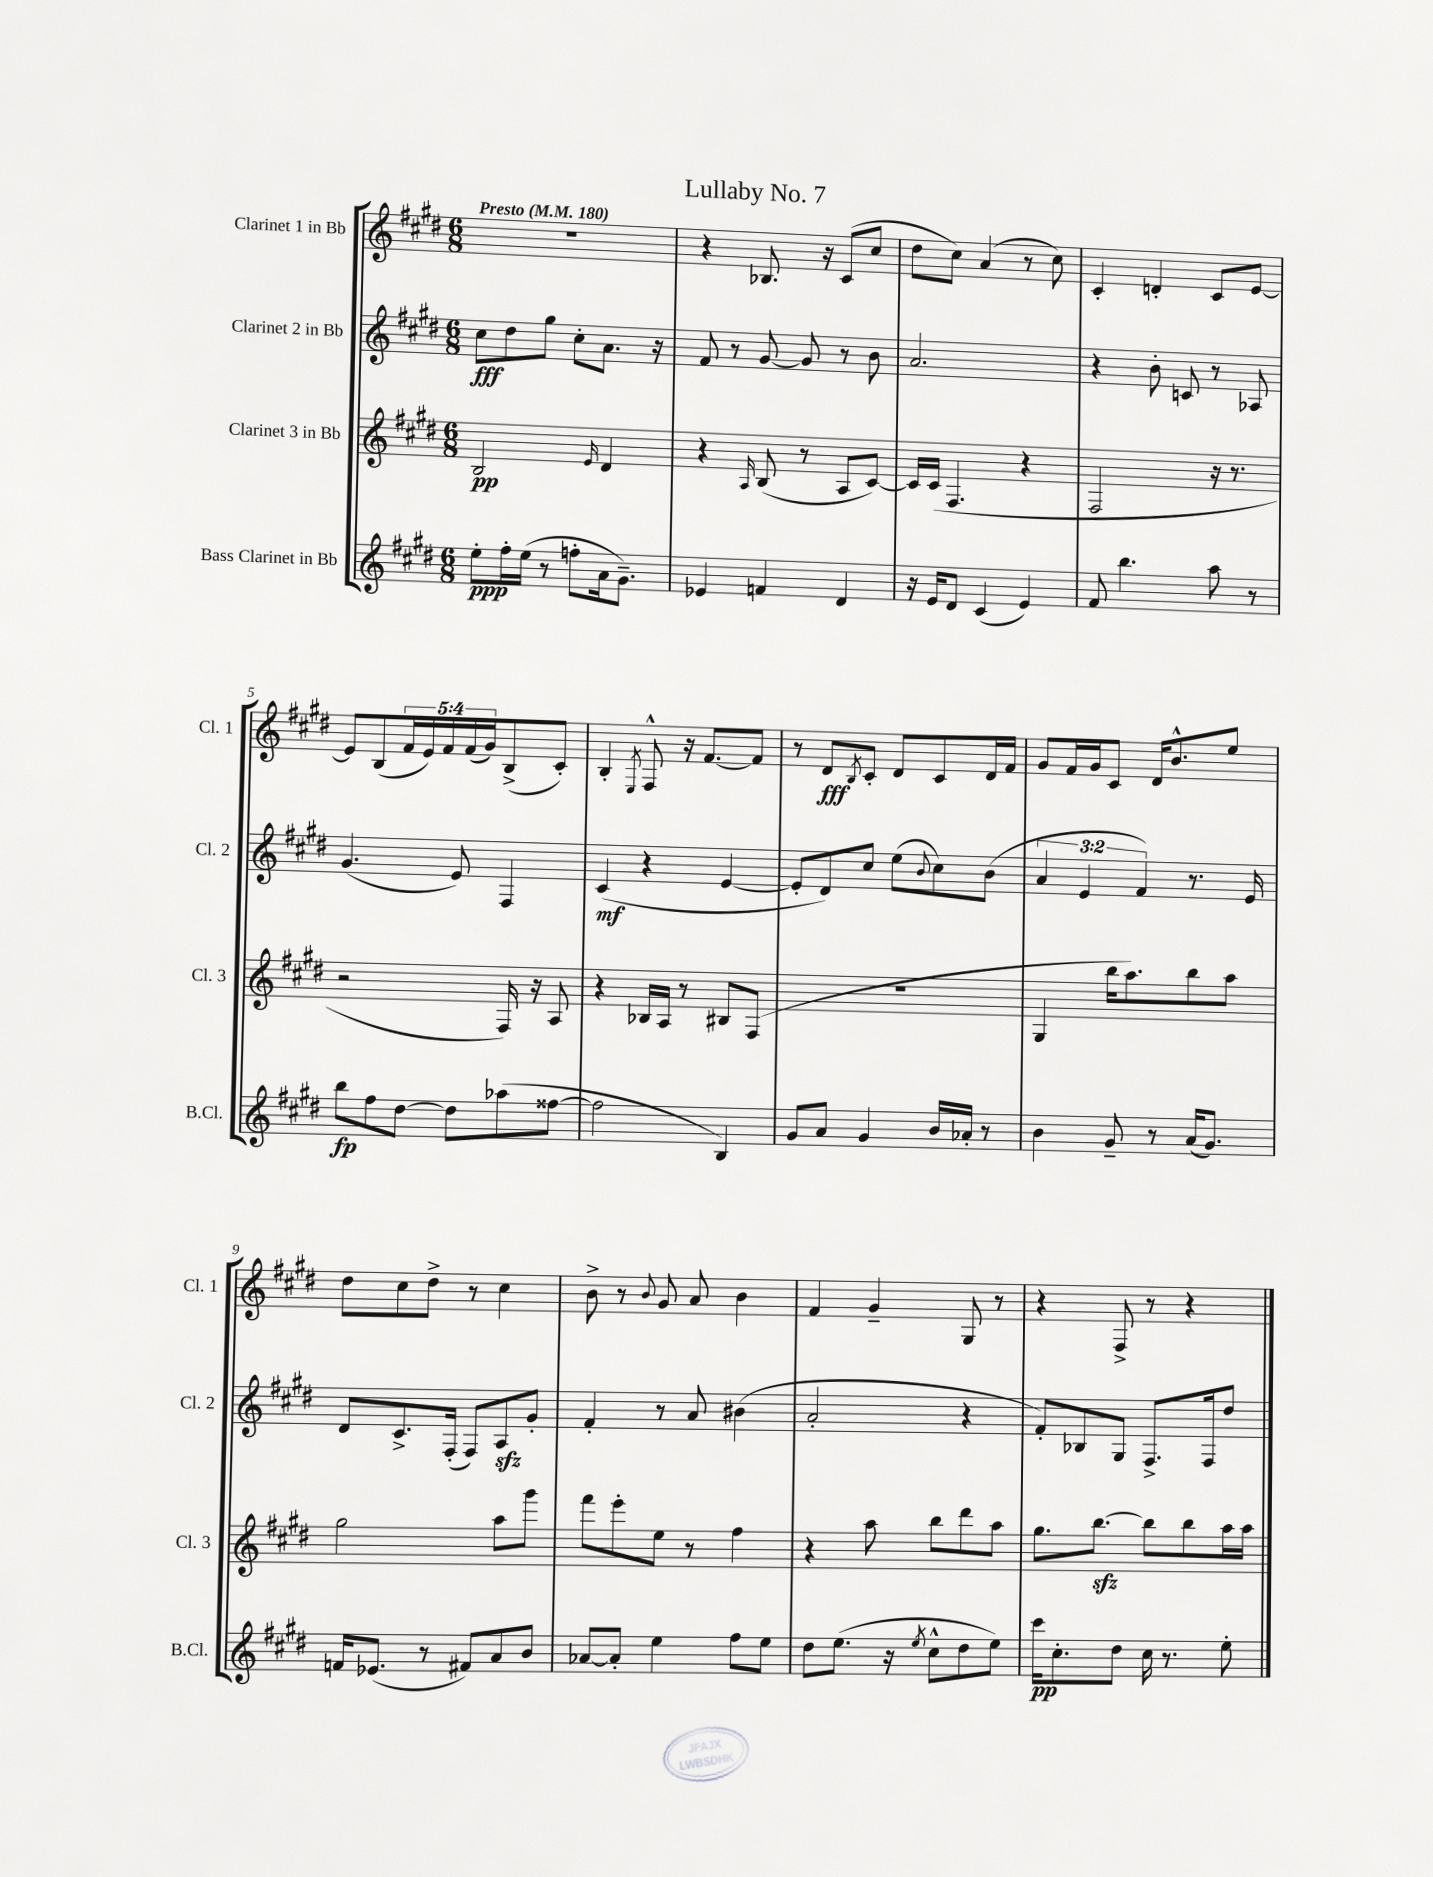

**kern	**kern	**kern	**kern
*staff4	*staff3	*staff2	*staff1
*clefG2	*clefG2	*clefG2	*clefG2
*k[f#c#g#d#]	*k[f#c#g#d#]	*k[f#c#g#d#]	*k[f#c#g#d#]
*M6/8	*M6/8	*M6/8	*M6/8
*MM180	*MM180	*MM180	*MM180
8ee'\L	2B/	8cc#\L	2.r
16ff#'\L	.	8dd#\	.
(16ee\JJ	.	.	.
8r	.	8gg#\J	.
8ff'\L	.	8cc#'\L	.
.	16qqe/	.	.
16a\k	4d#/	8.a\J	.
8.g#~\J)	.	.	.
.	.	16r	.
=	=	=	=
4e-/	4r	8f#/	4r
.	.	8r	.
.	16qqA/	.	.
4f/	(8B/	[8g#/	8.B-/
.	8r	8g#/]	.
.	.	.	16r
4d#/	8A/L	8r	(8c#/L
.	[8c#/J)	8b\	8cc#/J
=	=	=	=
16r	16c#/]LL	2.a/	8dd#\L
16e/LK	(16c#/JJ	.	.
8d#/J	4.F#/	.	8cc#\J)
(4c#/	.	.	(4a/
4e/)	4r	.	8r
.	.	.	8cc#\)
=	=	=	=
8f#/	2F#/	4r	4c#'/
4.bb\	.	.	.
.	.	8b'\	4d'/
.	.	8c/	.
8aa\	16r	8r	8c#/L
.	8.r	.	.
8r	.	8A-/	[8e/J
=	=	=	=
8bb\L	2r	(4.g#/	8e/]L
8ff#\	.	.	(8B/
[8dd#\J	.	.	20f#/L
.	.	.	20e/)
.	.	.	20f#/
8dd#\]L	.	8e/)	.
.	.	.	(20f#/
.	.	.	20g#/J)
(8aa-\	16F#/)	4F#/	(8B^/
.	16r	.	.
[8ff##\J	8A/	.	8c#'/J)
=	=	=	=
2ff##\]	4r	(4c#/	4B'/
.	.	.	8qE/
.	16B-/LL	4r	8F#^^/
.	16A/JJ	.	.
.	8r	.	16r
.	.	.	[8.f#/L
4B/)	8B#/L	[4e/	.
.	(8F#/J	.	8f#/]J
=	=	=	=
8g#/L	2.r	8e'/]L	8r
8a/J	.	8d#/)	8d#/L
.	.	.	8qB/
4g#/	.	8cc#/J	8c#'/J
.	.	(8ee\L	8d#/L
.	.	8qqb/	.
16b/LL	.	8cc#\)	8c#/
16a-'/JJ	.	.	.
8r	.	(8b\J	16d#/L
.	.	.	16f#/JJ
=	=	=	=
4b\	4G#/	6a/	8g#/L
.	.	.	16f#/L
.	.	6e/	.
.	.	.	16g#/J
8g#~/	16bb\LK	.	8c#/J
.	8.aa\)	.	.
.	.	6f#/)	.
8r	.	.	16d#/LK
.	.	.	8.b^^/
(16a/LK	8bb\	8.r	.
8.g#/J)	.	.	.
.	8aa\J	.	8ee/J
.	.	16e/	.
=	=	=	=
16f/LK	2gg#\	8d#/L	8dd#\L
(8.e-/J	.	.	.
.	.	8.c#^/	8cc#\
8r	.	.	8dd#^\J
.	.	(16F#'/Jk	.
8f#/L)	.	8F#/L)	8r
8a/	8aa\L	8A/	4cc#\
8b/J	8ggg#\J	8g#'/J	.
=	=	=	=
[8a-/L	8fff#\L	4f#'/	8b^\
8a-'/]J	8eee'\	.	8r
.	.	.	8qqb/
4ee\	8ee\J	8r	8g#/
.	8r	8a/	8a/
8ff#\L	4ff#\	(4b#\	4b\
8ee\J	.	.	.
=	=	=	=
8dd#\L	4r	2a'/	4f#/
(8.ee\J	.	.	.
.	8aa\	.	4g#~/
16r	.	.	.
8qee/	.	.	.
8cc#^^\L	8bb\L	.	.
8dd#\	8ddd#\	4r	8G#/
8ee\J)	8aa\J	.	8r
=	=	=	=
16ccc#\LK	8.gg#\L	8f#'/L)	4r
8.cc#'\	.	.	.
.	.	8B-/	.
.	[8.bb\J	.	.
8dd#\J	.	8G#/J	8F#^/
16cc#\	8bb\]L	8.F#^/L	8r
8.r	.	.	.
.	8bb\	.	4r
.	.	16F#/k	.
8ee'\	16aa\L	8dd#/J	.
.	16aa\JJ	.	.
==	==	==	==
*-	*-	*-	*-
